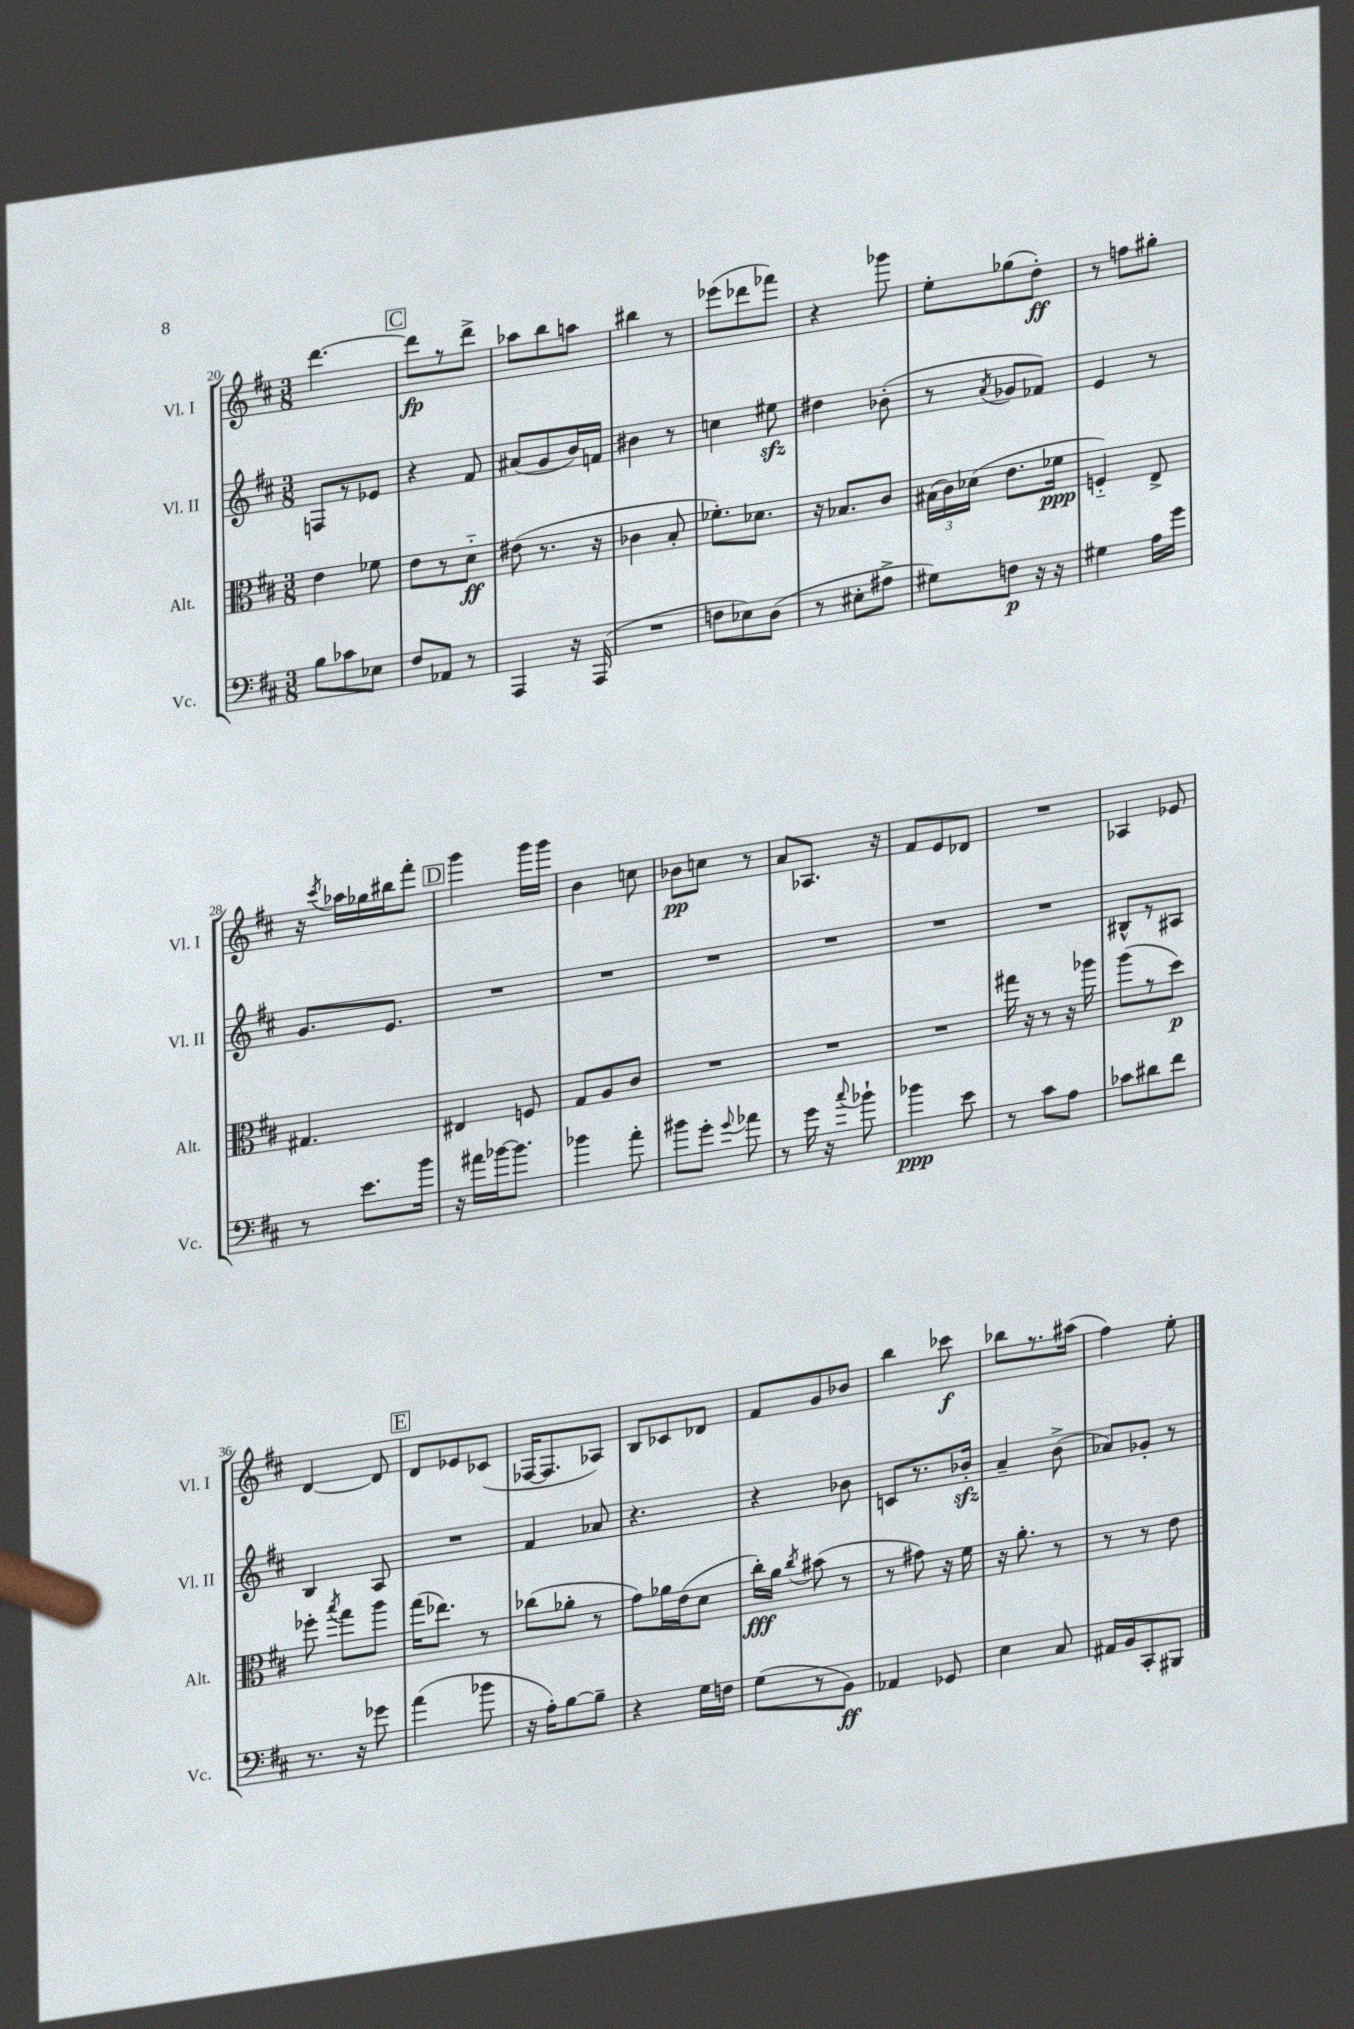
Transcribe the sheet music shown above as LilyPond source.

<<
\new StaffGroup <<
\new Staff = "s0" \with { instrumentName = "Vl. I" shortInstrumentName = "Vl. I" } {
    \clef treble \key d \major \numericTimeSignature \time 3/8
    \autoBeamOff d'''4.~ |
    \mark \markup { \box "C" } d'''8[\fp r8 d'''8]-> |
    aes''8[ b''8 a''8] |
    bis''4 r8 |
    ees'''8[( des'''8 fes'''8]) |
    r4 ges'''8 |
    e''8[-. ges''8( d''8]-.\ff) |
    r8 f''8[ gis''8]-. |
    r16 \acciaccatura { cis'''8 } aes''16[ ges''16 bis''16 fis'''8]-. |
    \mark \markup { \box "D" } g'''4 g'''16[ g'''16] |
    b'4 c''8 |
    bes'8[\pp c''8] r8 |
    a'8[ aes8.] r16 |
    fis'8[ e'8 des'8] |
    R4. |
    aes4 ees'8 |
    d'4~ d'8 |
    \mark \markup { \box "E" } d'8[ ees'8 ces'8]( |
    fes16[~ fes8. aes8]) |
    b8[ ces'8 des'8] |
    fis'8[ g'8 bes'8] |
    b''4 ces'''8\f |
    bes''8[ r8. ais''16]( |
    fis''4) e''8-. \bar "|." |
}
\new Staff = "s1" \with { instrumentName = "Vl. II" shortInstrumentName = "Vl. II" } {
    \clef treble \key d \major \numericTimeSignature \time 3/8
    \autoBeamOff f8[ r8 ees'8] |
    \mark \markup { \box "C" } r4 fis'8 |
    ais'8[( g'8 b'16) f'16] |
    bis'4 r8 |
    c''4 eis''8\sfz |
    dis''4 bes'8-.( |
    r8 \acciaccatura { a'8 } ges'8[ fes'8]) |
    e'4 r8 |
    g'8.[ e'8.] |
    \mark \markup { \box "D" } R4. |
    R4. |
    R4. |
    R4. |
    R4. |
    R4. |
    bis8[-^ r8 ais8] |
    b4 a8 |
    \mark \markup { \box "E" } R4. |
    fis'4 aes'8 |
    r4. |
    r4 bes'8 |
    c'8[ r8. bes'16]-.\sfz |
    a'4-- b'8->( |
    aes'8[) ges'8]-. r8 \bar "|." |
}
\new Staff = "s2" \with { instrumentName = "Alt." shortInstrumentName = "Alt." } {
    \clef alto \key d \major \numericTimeSignature \time 3/8
    \autoBeamOff e'4 fes'8 |
    \mark \markup { \box "C" } e'8[ r8 d'8]-_\ff |
    eis'8( r8. r16 |
    ces'4 b8-. |
    fes'8.[-.) des'8.] |
    r16 bes8.[ cis'8] |
    \tuplet 3/2 { bis16[( cis'16) des'16]( } e'8.[ fes'16]\ppp |
    f4-_) e8-> |
    gis4. |
    \mark \markup { \box "D" } eis4 f8 |
    g8[ a8 cis'8] |
    R4. |
    R4. |
    R4. |
    gis''16 r16 r8 r16 aes''16 |
    a''8[( r8 d''8]\p) |
    fes''8-. \acciaccatura { b''8 } g''8[ a''8] |
    \mark \markup { \box "E" } g''16[( ees''8.]) r8 |
    ces''8[( aes'8]-. r8 |
    g'8[) aes'16 e'16( d'8] |
    cis''16[-.\fff) a'16] \acciaccatura { cis''8 } bis'8( r8 |
    r8 gis'8) r16 fis'16 |
    r16 a'8.-. r8 |
    r8 r8 e'8 \bar "|." |
}
\new Staff = "s3" \with { instrumentName = "Vc." shortInstrumentName = "Vc." } {
    \clef bass \key d \major \numericTimeSignature \time 3/8
    \autoBeamOff b8[ ces'8 ees8] |
    \mark \markup { \box "C" } fis8[ aes,8] r8 |
    a,,4 r16 a,,16( |
    R4. |
    f8[ ees8) d8]( |
    r8 eis8[-. ais8]-> |
    gis8[) f8]\p r16 r16 |
    gis4 a16[ g'16] |
    r8 e'8.[ b'16] |
    \mark \markup { \box "D" } r16 ais'16[ bes'16~ bes'8.] |
    bes'4 a'8-. |
    bis'8[ g'8]-. \appoggiatura { g'8 } aes'8 |
    r8 g'16 r16 \appoggiatura { cis''8 } bes'8-! |
    bes'4\ppp e'8 |
    r8 cis'8[ a8] |
    ces'8[ dis'8 fis'8] |
    r8. r16 ges'8 |
    \mark \markup { \box "E" } a'4( bes'8 |
    r16 a16[-.) b8~ b8]-- |
    r4 g16[ f16] |
    g8[( r8 b,8]\ff) |
    aes,4 ges,8 |
    e4 cis8 |
    ais,16[ b,16 cis,8-. bis,,8] \bar "|." |
}
>>
>>
\layout { \context { \Score currentBarNumber = #20 } }
